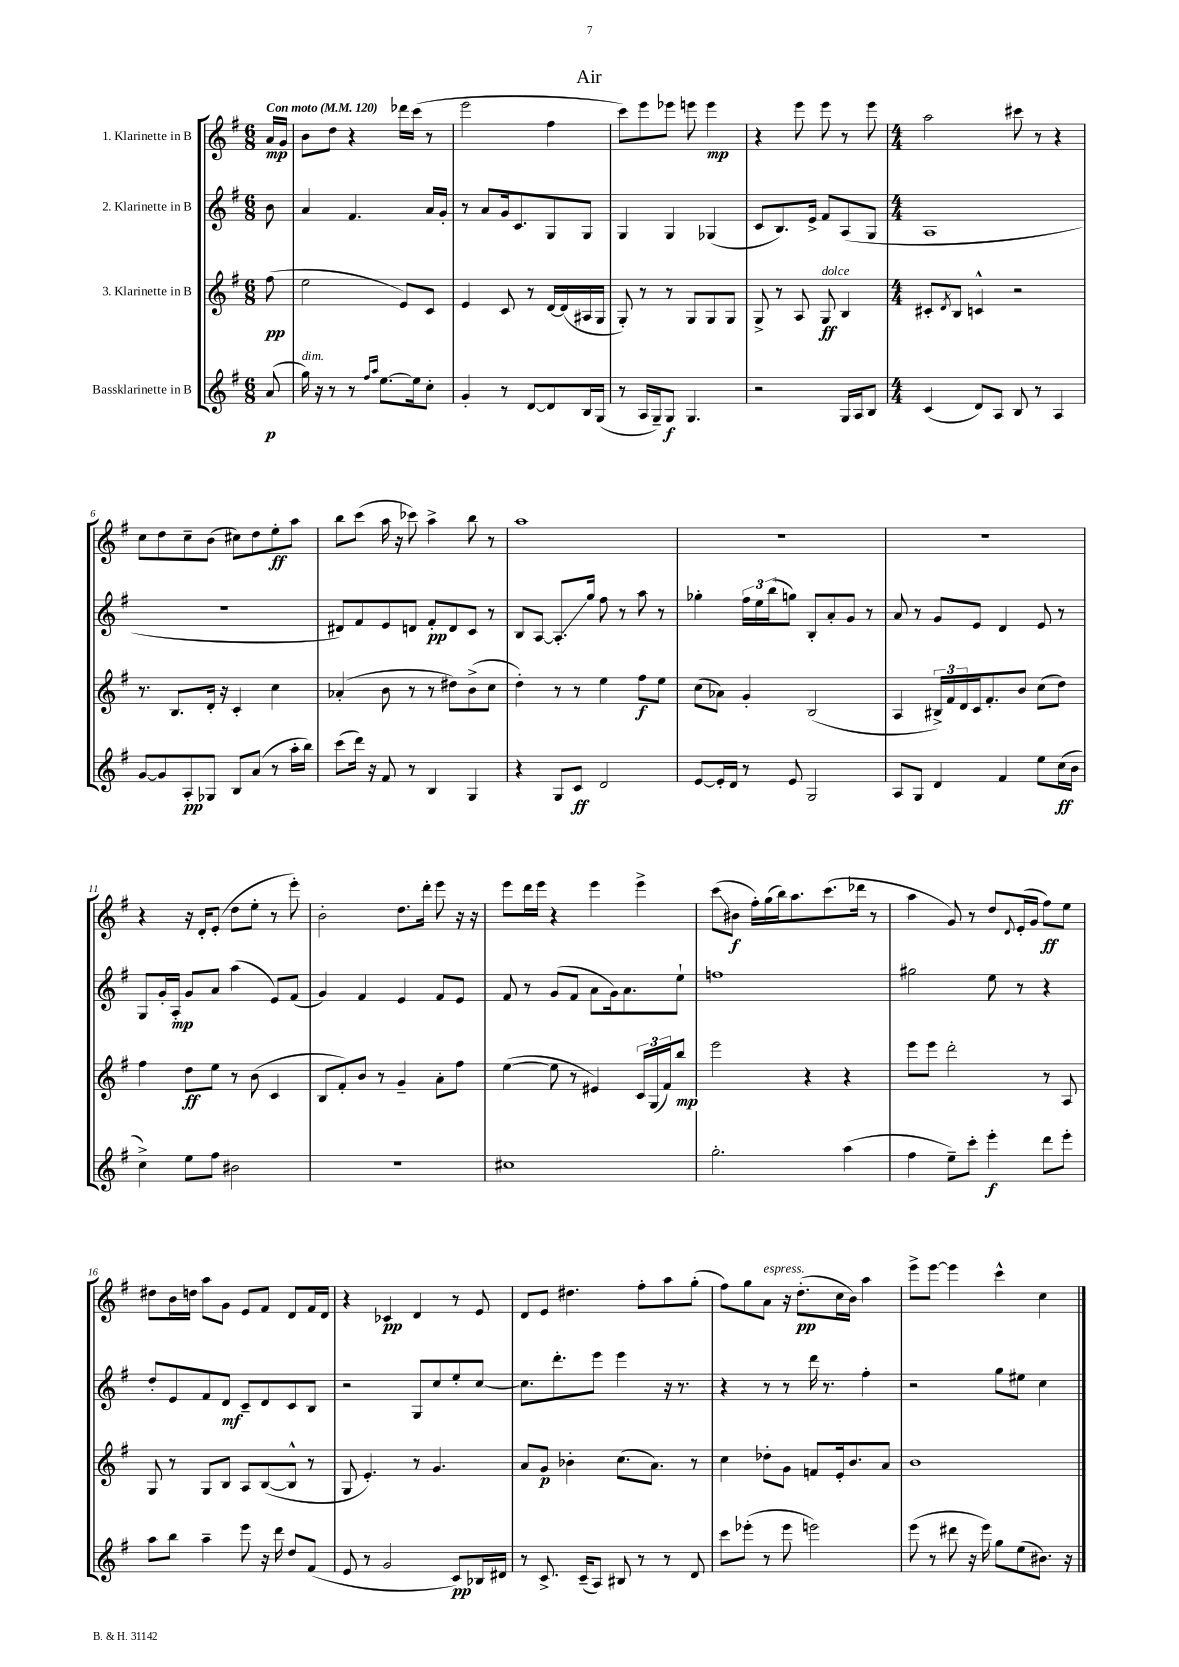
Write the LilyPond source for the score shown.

\header { title = "Air" }
<<
\new StaffGroup <<
\new Staff = "s0" \with { instrumentName = "1. Klarinette in B" } {
    \clef treble \key g \major \numericTimeSignature \time 6/8 \partial 8 \tempo "Con moto" 4 = 120
    a'16\mp g'16 |
    b'8 d''8 r4 des'''16 c'''16( r8 |
    e'''2 fis''4 |
    c'''8) e'''8 ees'''8 e'''8 e'''4\mp |
    r4 e'''8 e'''8 r8 e'''8 |
    \numericTimeSignature \time 4/4 a''2 cis'''8 r8 r4 |
    c''8 d''8 c''8-- b'8( cis''8) d''8 e''8-.\ff a''8 |
    b''8 c'''8( a''16 r16 ces'''8) a''4-> b''8 r8 |
    a''1 |
    r1 |
    R1 |
    r4 r16 d'16-. e'8-.( d''8 e''8-. r8 e'''8-.) |
    b'2-. d''8. d'''16-. e'''8 r16 r16 |
    e'''8 d'''16 e'''16 r4 e'''4 e'''4-> |
    c'''8\glissando( bis'8\f fis''16-.) g''16( b''16) a''8. c'''8.( des'''16 r8 |
    a''4 g'8) r8 d''8 \appoggiatura { d'8 } e'16-.( g'16 fis''8\ff) e''8 |
    dis''8 b'16 d''16 a''8 g'8 e'8 fis'8 d'8 fis'16 d'16 |
    r4 ces'4\pp d'4 r8 e'8 |
    d'8 e'8 dis''4. fis''8-. a''8 g''8-.( |
    fis''8) g''8 a'8^\markup { \italic "espress." } r16 d''8.-.\pp( c''16 b'16) a''4 |
    e'''8-> e'''8~ e'''4 c'''4-^ c''4 \bar "|." |
}
\new Staff = "s1" \with { instrumentName = "2. Klarinette in B" } {
    \clef treble \key g \major \numericTimeSignature \time 6/8 \partial 8
    b'8 |
    a'4 fis'4. a'16 g'16-. |
    r8 a'8 g'16 c'8. g8 g8 |
    g4 g4 ges4( |
    c'8 b8.) e'16-> fis'8 a8( g8 |
    \numericTimeSignature \time 4/4 a1 |
    r1 |
    dis'8) fis'8 e'8 d'8 fis'8-.\pp d'8 c'8 r8 |
    b8 a8~ a8.-.\glissando g''16 fis''8 r8 a''8 r8 |
    ges''4-. \tuplet 3/2 { fis''16 e''16 b''16( } g''8) b8-. a'8-. g'8 r8 |
    a'8 r8 g'8 e'8 d'4 e'8 r8 |
    g8 g'16-. a16-.\mp g'8 a'8 a''4( e'8) fis'8( |
    g'4) fis'4 e'4 fis'8 e'8 |
    fis'8 r8 g'8( fis'8 a'8 g'16) a'8. e''8-! |
    f''1 |
    gis''2 e''8 r8 r4 |
    d''8-. e'8 fis'8 d'8\mf c'8-- d'8 c'8 b8 |
    r2 g8 c''8 e''8-. c''8~ |
    c''8. d'''8.-. e'''8 e'''4 r16 r8. |
    r4 r8 r8 d'''16 r8. fis''4-. |
    r2 g''8 eis''8 c''4 \bar "|." |
}
\new Staff = "s2" \with { instrumentName = "3. Klarinette in B" } {
    \clef treble \key g \major \numericTimeSignature \time 6/8 \partial 8
    fis''8\pp( |
    e''2 e'8) c'8 |
    e'4 c'8 r8 d'16~ d'16( ais16 g16 |
    g8-.) r8 r8 g8 g8 g8 |
    g8-> r8 a8 g8\ff^\markup { \italic "dolce" } b4 |
    \numericTimeSignature \time 4/4 cis'8-. \acciaccatura { d'8 } b8 c'4-^ r2 |
    r8. b8. d'16-. r16 c'4-. c''4 |
    aes'4-.( b'8 r8 r8 dis''8) b'8->( c''8 |
    d''4-.) r8 r8 e''4 fis''8\f e''8 |
    c''8( aes'8) g'4-. b2( |
    a4 \tuplet 3/2 { bis16->) fis'16 d'16 } c'16 fis'8.-. b'8 c''8( d''8) |
    fis''4 d''8\ff e''8 r8 b'8( c'4 |
    b8 fis'8-.) b'8 r8 g'4-- a'8-. fis''8 |
    e''4~( e''8 r8 eis'4) \tuplet 3/2 { c'16 g16( fis'16) } b''8\mp |
    e'''2 r4 r4 |
    e'''8 e'''8 d'''2-. r8 a8 |
    g8 r8 g8 b8 a8 b8~( b8-^ r8 |
    g8 e'4.-.) r8 g'4. |
    a'8 g'8\p bes'4-. c''8.( a'8.) r8 |
    c''4 des''8-. g'8 f'8 e'16-. b'8. a'8 |
    b'1 \bar "|." |
}
\new Staff = "s3" \with { instrumentName = "Bassklarinette in B" } {
    \clef treble \key g \major \numericTimeSignature \time 6/8 \partial 8
    a'8\p( |
    g''16^\markup { \italic "dim." }) r16 r8 r8 \grace { fis''16 a''16 } e''8.~ e''16 c''8-. |
    g'4-. r8 d'8~ d'8 b16 g16( |
    r8 a16 g16--) g8\f g4. |
    r2 g16 a16 b8 |
    \numericTimeSignature \time 4/4 c'4( d'8) a8 b8 r8 a4 |
    g'8~ g'8 a8-.\pp ges8 b8 a'8( r8 a''16-. b''16) |
    c'''8( d'''16) r16 fis'8 r8 b4 g4 |
    r4 g8 c'8\ff d'2 |
    e'8~ e'16-. d'16 r8 e'8 g2 |
    a8 g8 d'4 fis'4 e''8 c''16\ff( b'16 |
    c''4->) e''8 fis''8 bis'2 |
    R1 |
    cis''1 |
    g''2.-. a''4( |
    fis''4 e''8--) c'''8-. e'''4-.\f d'''8 e'''8-. |
    a''8 b''8 a''4-- e'''8 r16 d'''16 d''8 fis'8( |
    e'8 r8 g'2 c'8\pp) bes16 dis'16 |
    r8 c'8.-> c'16--( a8) bis8 r8 r8 d'8 |
    c'''8 ees'''8-.( r8 ees'''8 e'''2) |
    e'''8( r8 dis'''8 r16 e'''16) g''8 e''8( bis'8.) r16 \bar "|." |
}
>>
>>
